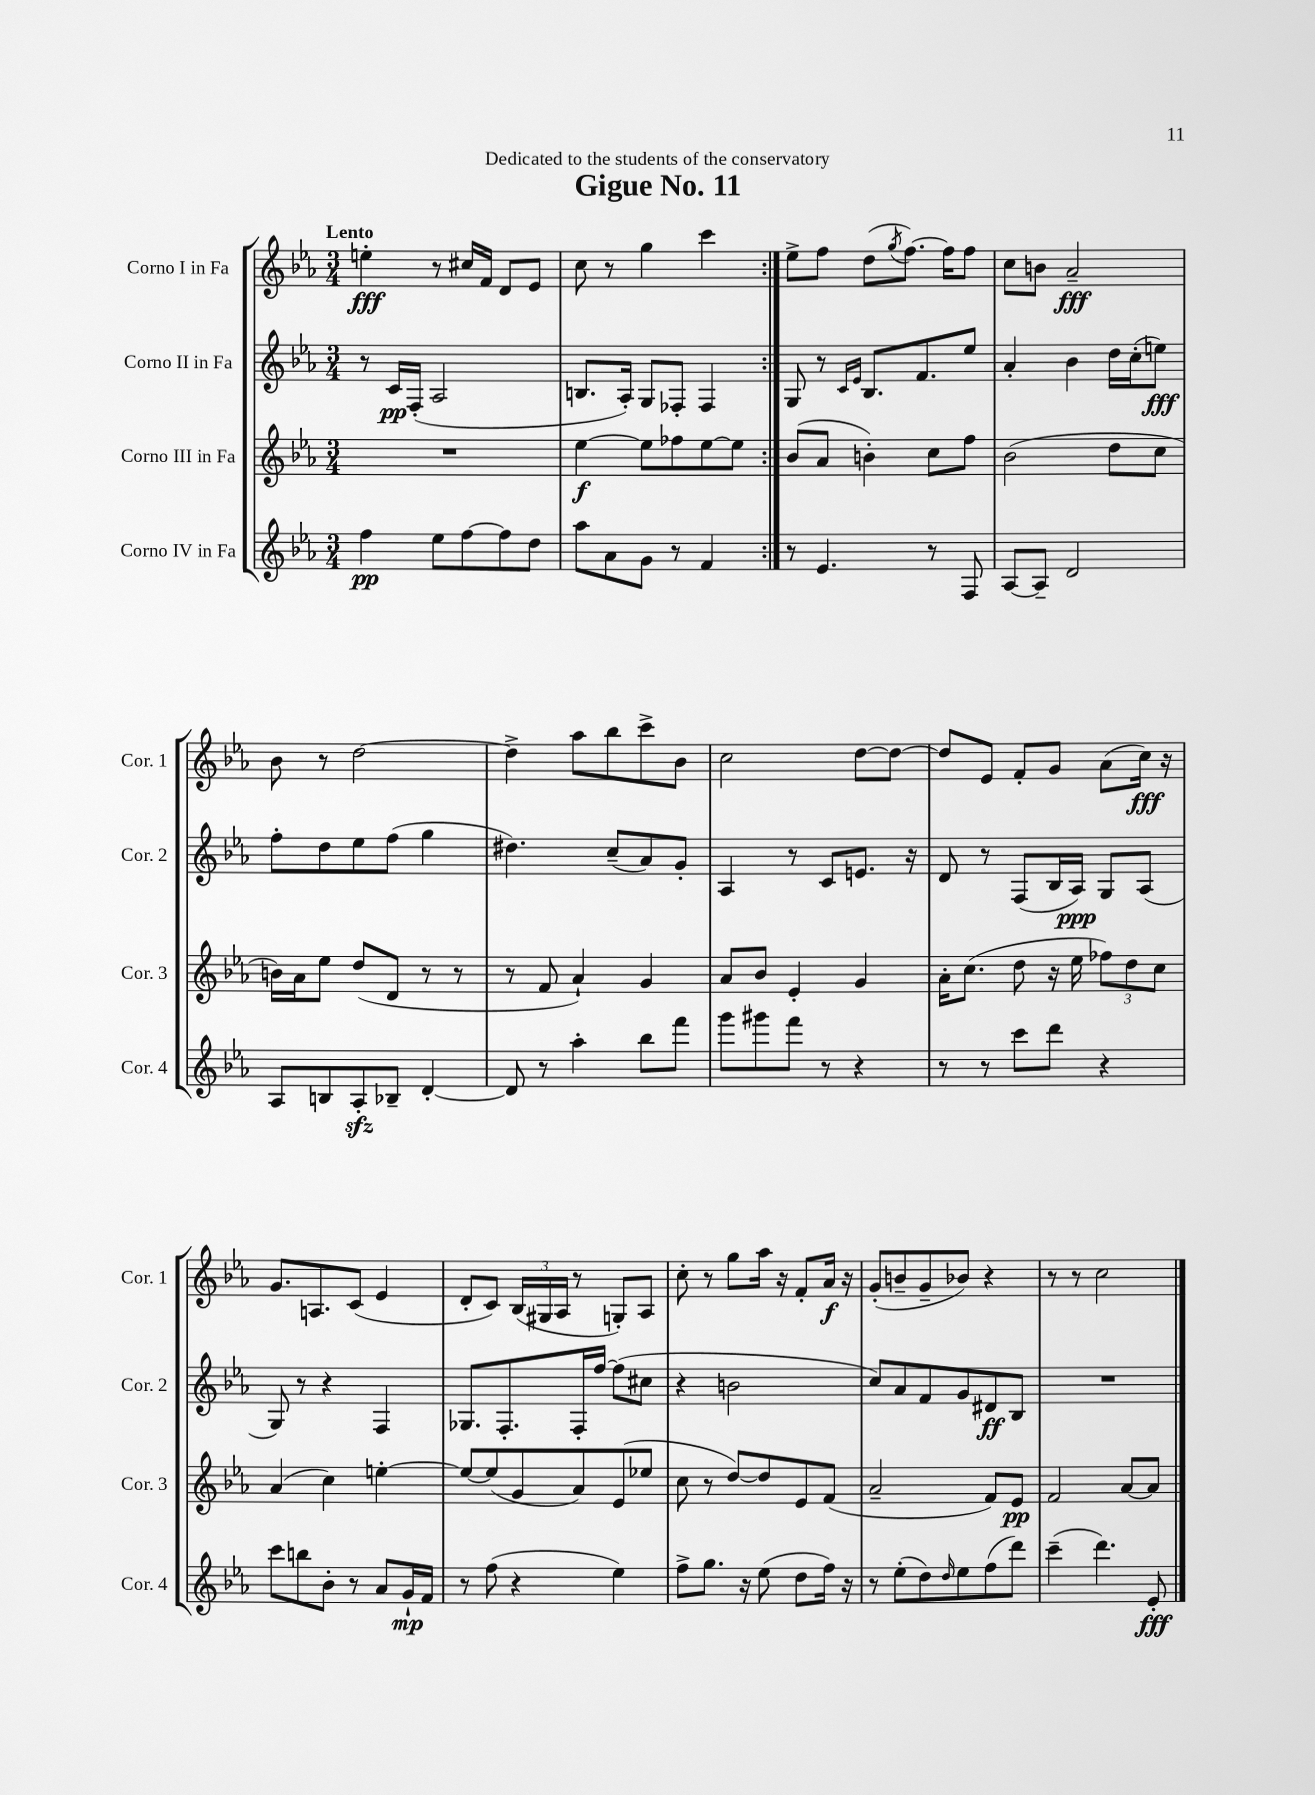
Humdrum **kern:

**kern	**kern	**kern	**kern
*staff4	*staff3	*staff2	*staff1
*clefG2	*clefG2	*clefG2	*clefG2
*k[b-e-a-]	*k[b-e-a-]	*k[b-e-a-]	*k[b-e-a-]
*M3/4	*M3/4	*M3/4	*M3/4
4ff	2.r	8r	4ee'
.	.	16c	.
.	.	(16F'	.
8ee-	.	2A-	8r
[8ff	.	.	16cc#
.	.	.	16f
8ff]	.	.	8d
8dd	.	.	8e-
=	=	=	=
8aa-	[4ee-	8.B	8cc
8a-	.	.	8r
.	.	16A-')	.
8g	8ee-]	8G	4gg
8r	8ff-	8F-'	.
4f	[8ee-	4F-	4ccc
.	8ee-]	.	.
=:|!	=:|!	=:|!	=:|!
8r	(8b-	8G	8ee-^
4.e-	8a-	8r	8ff
.	.	16qqc	.
.	.	16qqe-	.
.	4b')	8.B-	(8dd
.	.	.	8qgg
.	.	.	[8.ff)
.	.	8.f	.
8r	8cc	.	.
.	.	.	16ff]
8F	8ff	8ee-	8ff
=	=	=	=
[8A-	(2b-	4a-'	8cc
8A-~]	.	.	8b
2d	.	4b-	2a-~
.	8dd	16dd	.
.	.	(16cc'	.
.	8cc	8ee)	.
=	=	=	=
8A-	16b)	8ff'	8b-
.	16a-	.	.
8B	8ee-	8dd	8r
8A-'	(8dd	8ee-	[2dd
8B-~	8d	(8ff	.
[4d'	8r	4gg	.
.	8r	.	.
=	=	=	=
8d]	8r	4.dd#)	4dd^]
8r	8f	.	.
4aa-'	4a-`)	.	8aa-
.	.	(8cc~	8bb-
8bb-	4g	8a-)	8ccc^
8fff	.	8g'	8b-
=	=	=	=
8ggg	8a-	4A-	2cc
8ggg#	8b-	.	.
8fff	4e-'	8r	.
8r	.	8c	.
4r	4g	8.e	[8dd
.	.	.	8dd_
.	.	16r	.
=	=	=	=
8r	16a-'	8d	8dd]
.	(8.cc	.	.
8r	.	8r	8e-
8ccc	8dd	(8F	8f'
8ddd	16r	16B-	8g
.	16ee-	16A-)	.
4r	12ff-)	8G	(8a-
.	12dd	.	.
.	.	(8A-	16cc)
.	12cc	.	.
.	.	.	16r
=	=	=	=
8ccc	(4a-	8G)	8.g
8bb	.	8r	.
.	.	.	8.A
8b-'	4cc)	4r	.
8r	.	.	(8c
8a-	[4ee'	4F	4e-
16g`	.	.	.
16f	.	.	.
=	=	=	=
8r	8ee_	8.G-	8d'
(8ff	(8ee]	.	8c)
.	.	8.F'	.
4r	8g	.	(24B-
.	.	.	24G#
.	.	.	24A-
.	8a-)	16F'	8r
.	.	[16ff	.
4ee-)	(8e-	(8ff]	8G')
.	8ee-	8cc#	8A-
=	=	=	=
8ff^	8cc	4r	8cc'
8.gg	8r	.	8r
.	[8dd)	2b	8gg
16r	.	.	.
(8ee-	8dd]	.	16aa-
.	.	.	16r
8dd	8e-	.	8f'
16ff)	(8f	.	16a-
16r	.	.	16r
=	=	=	=
8r	2a-~	8cc)	(8g'
(8ee-'	.	8a-	8b~
8dd)	.	8f	8g~
16qqdd	.	.	.
8ee-	.	8g	8b-)
(8ff	8f)	8d#	4r
8ddd)	8e-	8B-	.
=	=	=	=
(4ccc~	2f	2.r	8r
.	.	.	8r
4.ddd)	.	.	2cc
.	[8a-	.	.
8e-'	8a-]	.	.
==	==	==	==
*-	*-	*-	*-
